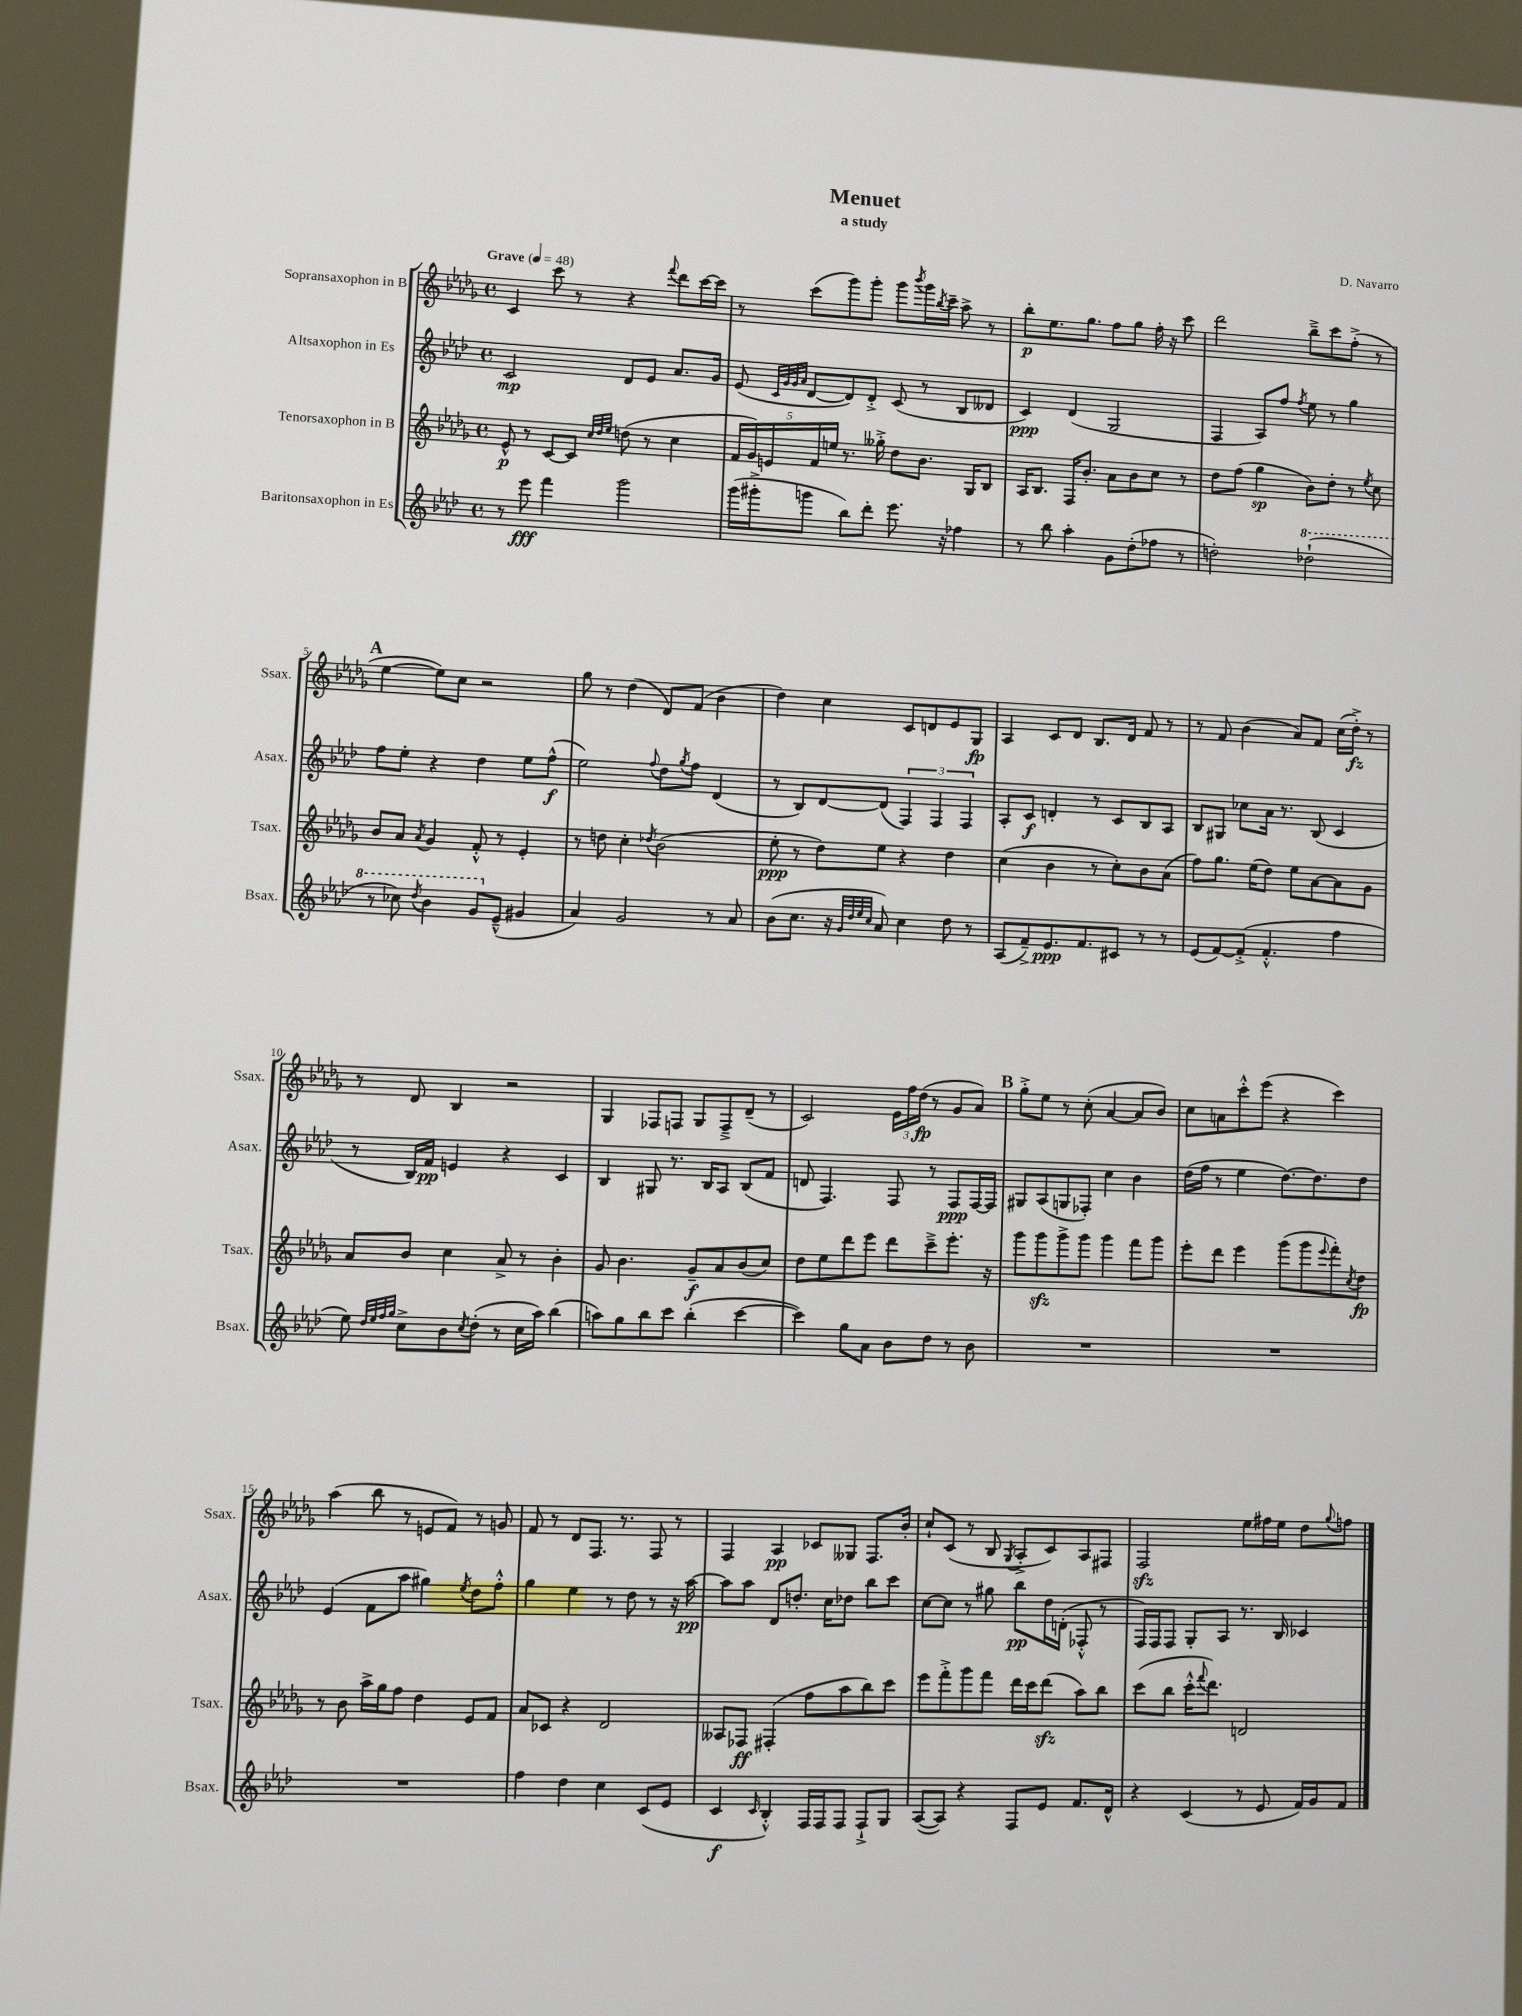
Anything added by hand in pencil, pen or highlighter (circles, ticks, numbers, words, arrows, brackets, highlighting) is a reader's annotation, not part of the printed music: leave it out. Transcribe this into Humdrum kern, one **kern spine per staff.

**kern	**kern	**kern	**kern
*staff4	*staff3	*staff2	*staff1
*clefG2	*clefG2	*clefG2	*clefG2
*k[b-e-a-d-]	*k[b-e-a-d-g-]	*k[b-e-a-d-]	*k[b-e-a-d-g-]
*M4/4	*M4/4	*M4/4	*M4/4
*met(c)	*met(c)	*met(c)	*met(c)
*MM48	*MM48	*MM48	*MM48
8r	8e-^^	2c	4c
8eee-	8r	.	.
4fff	[8c	.	8ccc
.	8c]	.	8r
.	32qqcc	.	.
.	32qqdd-	.	.
.	32qqee-	.	.
2ggg	(8dd	8d-	4r
.	8r	8e-	.
.	.	.	8qqfff
.	4cc	8.a-	8ddd-
.	.	.	[16ccc
.	.	16g	16ccc]
=	=	=	=
(16ggg	20f	(8e-	8r
.	20g-)	.	.
16ggg#'^	.	.	.
.	20e	.	.
.	.	32qqc	.
.	.	32qqg	.
.	.	32qqg	.
.	.	32qqa-	.
8ggg	.	[8d-	(8ccc
.	20f	.	.
.	20ee	.	.
8bb-)	8.r	8d-])	8ggg-)
8ddd-'	.	8d-'^	8ggg-'
.	16gg--'^	.	.
8.eee-	8dd-	(8c	8ggg-
.	.	.	8qbbb-
.	8.b-	8r	16ggg-
.	.	.	8qbb-
16r	.	.	16ccc~
4ff-	.	8B-	8aa-^
.	16G-	.	.
.	8B-	8d--	8r
=	=	=	=
8r	16A-	4c)	8bb-'
.	8.B-	.	.
8bb-	.	.	8.ee-
4aa-'	16F	(4d-	.
.	8.b-'	.	8.gg-
8g	8a-	2G	8ff
(8dd-'	8b-	.	8gg-
8ff-	8cc	.	16ff'
.	.	.	16r
8r	8r	.	8ccc
=	=	=	=
2dd')	8dd-	4F	2ddd-
.	(8ff	.	.
.	4gg-	8A-)	.
.	.	8ff	.
.	.	8qff	.
(2ddd-`	8b-)	8ee-	8bb-~^
.	8dd-'	8r	8ccc
.	8r	4gg	(8ff'^
.	8qee-	.	.
.	8cc	.	8r
=	=	=	=
8r	8b-	8ff	[4ee-
8ccc-)	8a-	8ee-'	.
8qddd-	8qa-	.	.
4bb-	4g-	4r	8ee-])
.	.	.	8cc
8gg	8f'^^	4dd-	2r
(8e-~^^	8r	.	.
4g#	4e-'	8ee-	.
.	.	(8ff^^	.
=	=	=	=
4a-)	8r	2ee-)	8gg-
.	8dd	.	8r
2g	4cc'	.	(4dd-
.	8qdd-	8qqff	.
.	(2b-	8dd-	8d-)
.	.	8qgg	.
.	.	8ff	(8f
8r	.	(4d-	4b-
8a-	.	.	.
=	=	=	=
(8b-	8ee-'	8r	4dd-)
8.cc	8r	8B-)	.
.	8dd-)	[8d-	4cc
16r	.	.	.
32qqg	.	.	.
32qqdd-	.	.	.
32qqee-	.	.	.
32qqcc	.	.	.
8a-)	8ee-	(8d-]	.
4cc	4r	6F)	8c
.	.	.	8d
.	.	6F	.
8dd-	4dd-	.	8e-
.	.	6F	.
8r	.	.	8G-
=	=	=	=
(8A-	(4cc	8A-'	4A-
8f~^)	.	8c	.
8.e-	4b-	4d'	8c
.	.	.	8d-
8.f	.	.	.
.	8r	8r	8.B-
8c#	8cc')	8c	.
.	.	.	16d-
8r	8b-	8B-	8f
8r	(8a-	8A-	8r
=	=	=	=
(8e-	8ff)	8B-	8r
[8f)	8.gg-	8G#	8f
(8f'^]	.	8cc-	(4b-
.	(16ee-	.	.
4.f'^^	8dd-)	16a-	.
.	.	8.r	.
.	8ee-	.	8a-)
.	[8a-	(8B-	8f
4ff	8a-]	4c	(16cc
.	.	.	16dd-'^)
.	8g-	.	8r
=	=	=	=
8ee-)	8a-	8r	8r
32qqdd-	.	.	.
32qqee-	.	.	.
32qqff	.	.	.
32qqgg	.	.	.
8cc^	8b-	16B-)	8d-
.	.	16f	.
8b-	4cc	4e	4B-
8qcc	.	.	.
(8dd-'	.	.	.
8r	8a-^	4r	2r
16cc	8r	.	.
16aa-)	.	.	.
(4bb-	4b-'	4c	.
=	=	=	=
8aa)	8g-	4B-	4G-
8gg	4.b-	.	.
8bb-	.	8G#	8F-
8ccc	.	8.r	8F
(4bb-'	8g-~	.	8G-
.	.	16B-	.
.	8a-	8A-	8F~^
[4ccc	(8b-	(8B-	(8d-~
.	8cc)	8f	8r
=	=	=	=
4ccc])	8dd-	8d	2c)
.	8ee-	4.F)	.
8gg	8ddd-	.	.
8a-	8eee-	.	.
8b-	8ddd-	8F	24e-
.	.	.	24ff
.	.	.	(24dd-
8dd-	8ccc~^	8r	8r
8r	8.eee-'	8F	8g-
8b-	.	[16F	8a-)
.	16r	16F]	.
=	=	=	=
1r	8ggg-	8G#	8gg-'^
.	8ggg-	(8A-	8ee-
.	8ggg-^	8G	8r
.	8ggg-	8F-')	(8cc'
.	4ggg-	4cc	[4a-
.	8fff	4b-	8a-]
.	8ggg-	.	8b-)
=	=	=	=
1r	8eee-'	(16dd-	8cc
.	.	16ff	.
.	8ddd-	8r	8a
.	4eee-	4ee-	8ccc'^^
.	.	.	(8eee-
.	(8ggg-	[8.dd-)	4r
.	8ggg-	.	.
.	.	8.dd-]	.
.	8qqeee-	.	.
.	8fff')	.	4ccc)
.	8qcc	.	.
.	8dd-	8dd-	.
=	=	=	=
1r	8r	(4e-	(4aa-
.	8b-	.	.
.	16aa-^	8f	8bb-
.	16gg-	.	.
.	8ff	8aa-	8r
.	4dd-	4gg#)	8e
.	.	.	8f)
.	.	8qee-	.
.	8e-	8dd-	8r
.	8f	8ff'^^	8g
=	=	=	=
4ff	8a-	4gg	8f
.	8c-	.	8r
4dd-	4r	4ee-	8d-
.	.	.	8.F
4cc	2d-	8r	.
.	.	.	8.r
.	.	8dd-	.
(8c	.	8r	8F
8e-	.	16r	8r
.	.	[16aa-	.
=	=	=	=
4c	8A--	8aa-]	4F
.	8F-	8aa-	.
16qqc	.	.	.
4B-'^^)	(4F#'	8d-	4A-
.	.	8.dd'	.
16F	8ff	.	8c-
16F	.	16cc	.
8F	8aa-	8dd-	8G--
8F`^	8bb-)	8bb-	8.F
8G	8ccc	8ccc	.
.	.	.	16b-'
=	=	=	=
([8A-	8eee-	[8cc	8cc`
8A-])	8fff'^	8cc]	(8c
4r	8ggg-	8r	8r
.	8fff	8gg#	8B-
.	.	.	8qG-
8F	16ddd-	8bb-	8A-'^
.	16ccc	.	.
8e-	(8ddd-	16dd-	8c)
.	.	(16d'	.
8.f	8aa-)	8F-'^^	8A-
.	8bb-	8r	8F#
16d-^^	.	.	.
=	=	=	=
4r	(8ccc	16F)	2F
.	.	16F	.
.	8bb-	8F	.
(4c	16ccc'^^	8G'	.
.	8qqfff	.	.
.	8.ddd-)	.	.
.	.	8A-	.
8r	2d	8.r	8ee-
8e-	.	.	16ff#
.	.	16B-	16ee-
16f)	.	4c-	8dd-
16g	.	.	.
.	.	.	8qqgg-
8f	.	.	8ff
==	==	==	==
*-	*-	*-	*-
